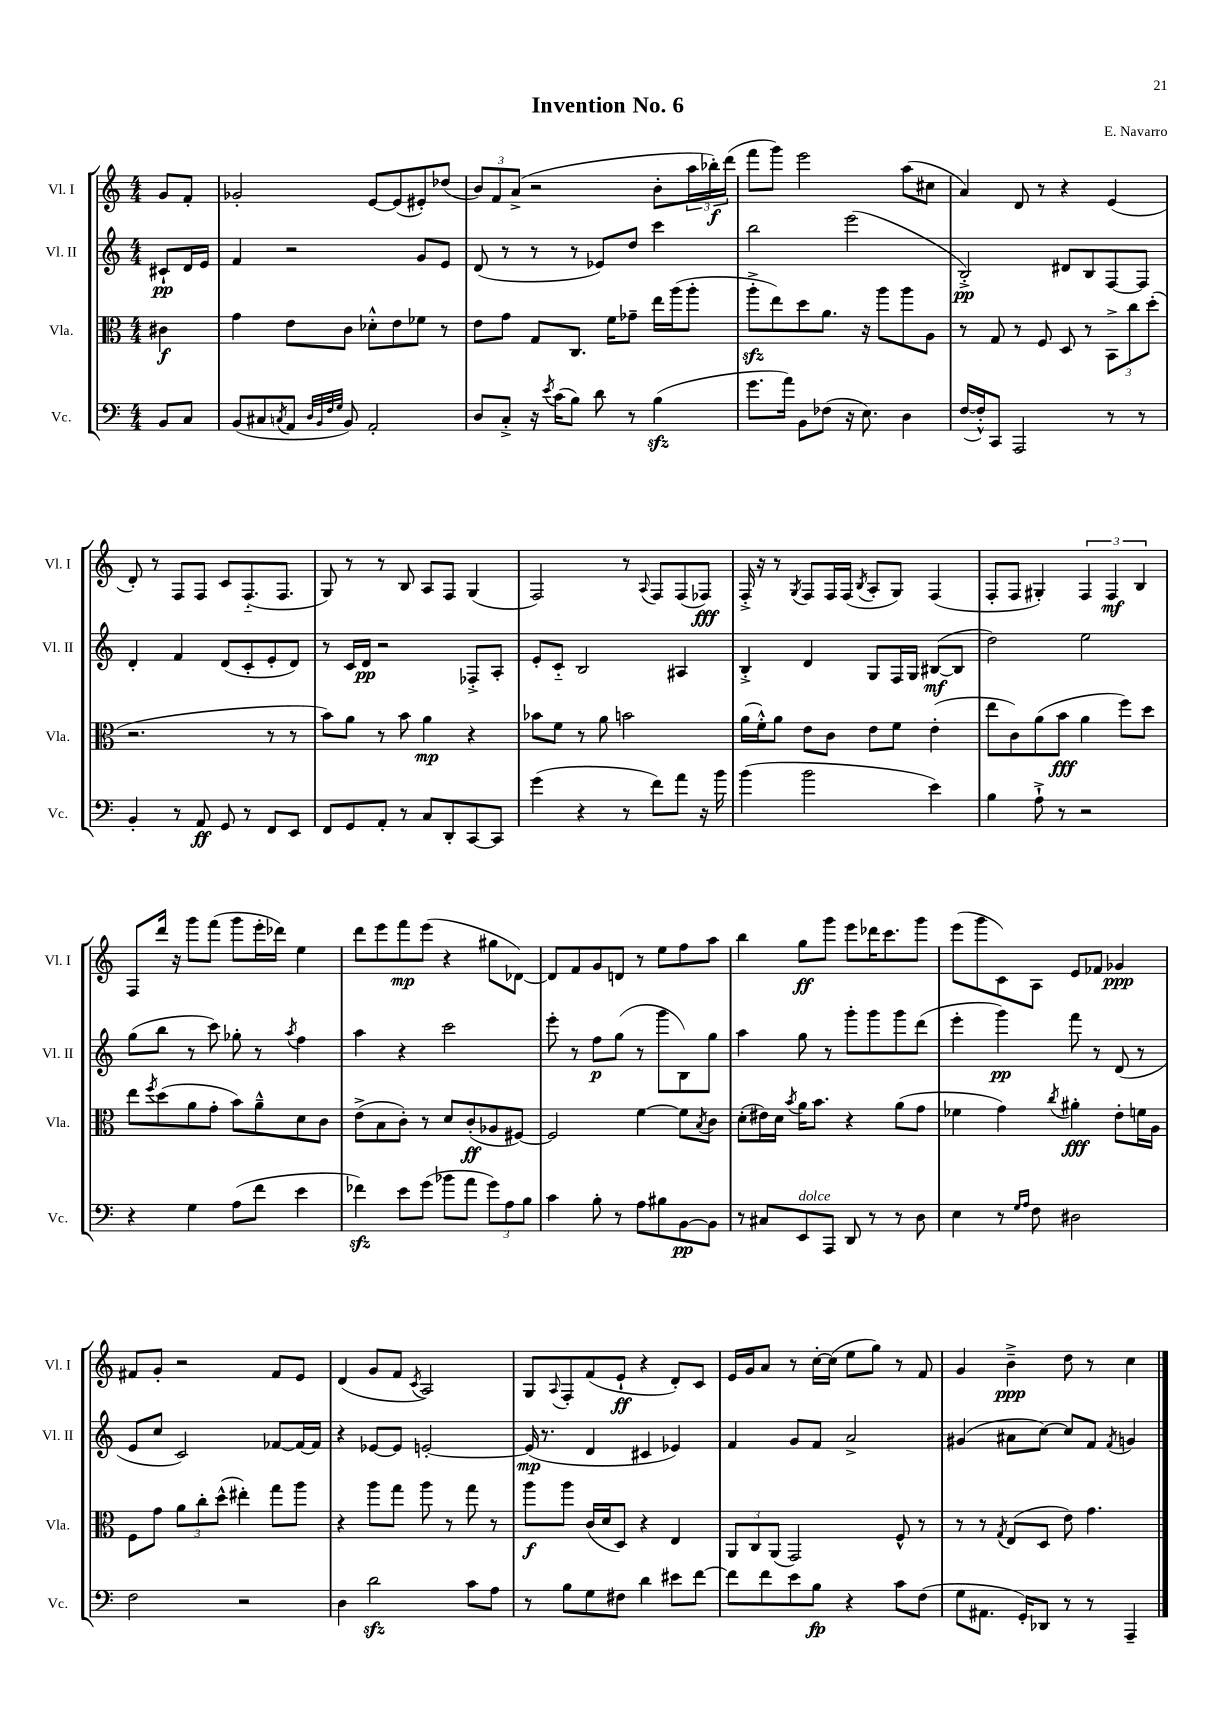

**kern	**dynam	**kern	**dynam	**kern	**dynam	**kern	**dynam
*part4	*part4	*part3	*part3	*part2	*part2	*part1	*part1
*staff4	*staff4	*staff3	*staff3	*staff2	*staff2	*staff1	*staff1
*I"Vc.	*	*I"Vla.	*	*I"Vl. II	*	*I"Vl. I	*
*I'Vc.	*	*I'Vla.	*	*I'Vl. II	*	*I'Vl. I	*
*clefF4	*	*clefC3	*	*clefG2	*	*clefG2	*
*k[]	*	*k[]	*	*k[]	*	*k[]	*
*M4/4	*	*M4/4	*	*M4/4	*	*M4/4	*
=	=	=	=	=	=	=	=
8BB/L	.	4c#X\	f	8c#X`/L	pp	8g/L	.
8C/J	.	.	.	16d/L	.	8f'/J	.
.	.	.	.	16e/JJ	.	.	.
=1	=1	=1	=1	=1	=1	=1	=1
(8BB/L	.	4g\	.	4f/	.	2g-X'/	.
8C#X/	.	.	.	.	.	.	.
8qCn/	.	.	.	.	.	.	.
8AA/J	.	8e\L	.	2r	.	.	.
32qqD/LLL	.	.	.	.	.	.	.
32qqBB/	.	.	.	.	.	.	.
32qqF/	.	.	.	.	.	.	.
32qqG/JJJ	.	.	.	.	.	.	.
8BB/)	.	8c\J	.	.	.	.	.
2AA'/	.	8d-X'^^\L	.	.	.	[8e/L	.
.	.	8e\	.	.	.	(8e/]	.
.	.	8f-X\J	.	8g/L	.	8e#X'/)	.
.	.	8r	.	8e/J	.	(8dd-X/J	.
=2	=2	=2	=2	=2	=2	=2	=2
8D/L	.	8e\L	.	(8d/	.	12b/L)	.
.	.	.	.	.	.	12f/	.
8C'^/J	.	8g\J	.	8r	.	.	.
.	.	.	.	.	.	(12a^/J	.
16r	.	8G/L	.	8r	.	2r	.
8qe/	.	.	.	.	.	.	.
(16c\KL	.	.	.	.	.	.	.
8B\J)	.	8.C/J	.	8r	.	.	.
8d\	.	.	.	8e-X/L)	.	.	.
.	.	16f\KL	.	.	.	.	.
8r	.	8g-X~\J	.	8dd/J	.	.	.
(4Bzz\	.	16ee\LL	.	4ccc\	.	8b'\L	.
.	.	(16aa\J	.	.	.	.	.
.	.	8aa'\J	.	.	.	24aa\L	.
.	.	.	.	.	.	24bb-X'\)	f
.	.	.	.	.	.	(24ddd\JJ	.
=3	=3	=3	=3	=3	=3	=3	=3
8.g\L	.	8aazz'^\L	.	2bb\	.	8fff\L	.
.	.	8ee\)	.	.	.	8ggg\J)	.
16a\Jk)	.	.	.	.	.	.	.
8BB\L	.	8dd\	.	.	.	2eee\	.
(8F-X\J	.	8.a\J	.	.	.	.	.
16r	.	.	.	(2eee\	.	.	.
8.E\)	.	16r	.	.	.	.	.
.	.	8aa\L	.	.	.	.	.
4D\	.	8aa\	.	.	.	(8aa\L	.
.	.	8A\J	.	.	.	8cc#X\J	.
=4	=4	=4	=4	=4	=4	=4	=4
([16F/LL	.	8r	.	2B'^/)	pp	4a/)	.
16F'^^/J])	.	.	.	.	.	.	.
8CC/J	.	8G/	.	.	.	.	.
2AAA/	.	8r	.	.	.	8d/	.
.	.	8F/	.	.	.	8r	.
.	.	8D/	.	8d#X/L	.	4r	.
.	.	8r	.	8B/	.	.	.
8r	.	12BB^\L	.	[8F/	.	(4e/	.
.	.	12cc\	.	.	.	.	.
8r	.	.	.	8F/J]	.	.	.
.	.	(12dd'\J	.	.	.	.	.
!!LO:LB:g=z
=5	=5	=5	=5	=5	=5	=5	=5
4BB'/	.	2.r	.	4d'/	.	8d'/)	.
.	.	.	.	.	.	8r	.
8r	.	.	.	4f/	.	8F/L	.
8AA/	ff	.	.	.	.	8F/J	.
8GG/	.	.	.	(8d/L	.	8c/L	.
8r	.	.	.	8c'/	.	(8.F/	.
8FF/L	.	8r	.	8e'/	.	.	.
.	.	.	.	.	.	8.F/J	.
8EE/J	.	8r	.	8d/J)	.	.	.
=6	=6	=6	=6	=6	=6	=6	=6
8FF/L	.	8b\L)	.	8r	.	8G/)	.
8GG/	.	8a\J	.	16c/LL	.	8r	.
.	.	.	.	16d/JJ	pp	.	.
8AA'/J	.	8r	.	2r	.	8r	.
8r	.	8b\	.	.	.	8B/	.
8C/L	.	4a\	mp	.	.	8A/L	.
8DD'/	.	.	.	.	.	8F/J	.
[8CC/	.	4r	.	8F-X'^/L	.	(4G/	.
8CC/J]	.	.	.	8A'/J	.	.	.
=7	=7	=7	=7	=7	=7	=7	=7
(4g\	.	8b-X\L	.	8e'/L	.	2F/)	.
.	.	8f\J	.	8c/J	.	.	.
4r	.	8r	.	2B/	.	.	.
.	.	8a\	.	.	.	.	.
8r	.	2bn\	.	.	.	8r	.
.	.	.	.	.	.	8qqA/	.
8f\L)	.	.	.	.	.	8F/L	.
8a\J	.	.	.	4A#X/	.	(8F/	.
16r	.	.	.	.	.	8F-X/J)	fff
16b\	.	.	.	.	.	.	.
=8	=8	=8	=8	=8	=8	=8	=8
(4b\	.	(16a\LL	.	4B'^/	.	16F'^/	.
.	.	16f'^^\J)	.	.	.	16r	.
.	.	8a\J	.	.	.	8r	.
.	.	.	.	.	.	8qG/	.
2b\	.	8e\L	.	4d/	.	8F/L	.
.	.	8c\J	.	.	.	16F/L	.
.	.	.	.	.	.	(16F/JJ	.
.	.	.	.	.	.	8qB/	.
.	.	8e\L	.	8G/L	.	8A'/L	.
.	.	8f\J	.	16F/L	.	8G/J)	.
.	.	.	.	16G/JJ	.	.	.
4e\)	.	(4e'\	.	([8B#X/L	mf	(4F/	.
.	.	.	.	8B#/J]	.	.	.
=9	=9	=9	=9	=9	=9	=9	=9
4B\	.	8ee\L	.	2dd\)	.	8F'/L	.
.	.	8c\)	.	.	.	8F/J	.
8A`^\	.	(8a\	.	.	.	4G#X'/)	.
8r	.	8b\J	fff	.	.	.	.
2r	.	4a\	.	2ee\	.	6F/	.
.	.	.	.	.	.	6F/	mf
.	.	8ff\L)	.	.	.	.	.
.	.	.	.	.	.	6B/	.
.	.	8dd\J	.	.	.	.	.
!!LO:LB:g=z
=10	=10	=10	=10	=10	=10	=10	=10
4r	.	8ee\L	.	(8gg\L	.	8F/L	.
.	.	8qff/	.	.	.	.	.
.	.	(8dd\	.	8bb\J	.	16ddd/Jk	.
.	.	.	.	.	.	16r	.
4G\	.	8a\	.	8r	.	8ggg\L	.
.	.	8g'\J	.	8ccc\)	.	(8fff\J	.
(8A\L	.	8b\L)	.	8gg-X'\	.	8ggg\L	.
8f\J	.	8a~^^\	.	8r	.	16eee'\L	.
.	.	.	.	.	.	16ddd-X\JJ)	.
.	.	.	.	8qaa/	.	.	.
4e\	.	8d\	.	4ff\	.	4ee\	.
.	.	8c\J	.	.	.	.	.
=11	=11	=11	=11	=11	=11	=11	=11
4f-Xzz\)	.	(8e^\L	.	4aa\	.	8ddd\L	.
.	.	8B\	.	.	.	8eee\	.
8e\L	.	8c'\J)	.	4r	.	8fff\	mp
(8g\J	.	8r	.	.	.	(8eee\J	.
8b-X\L	.	8d/L	.	2ccc\	.	4r	.
8a\J	.	(8c'/	ff	.	.	.	.
12g\L)	.	8A-X/	.	.	.	8gg#X\L	.
12A\	.	.	.	.	.	.	.
.	.	[8F#X/J)	.	.	.	[8d-X\J)	.
12B\J	.	.	.	.	.	.	.
=12	=12	=12	=12	=12	=12	=12	=12
4c\	.	2F#/]	.	8eee'\	.	8d-/L]	.
.	.	.	.	8r	.	8f/	.
8B'\	.	.	.	8ff\L	p	8g/	.
8r	.	.	.	(8gg\J	.	8dn/J	.
8A\L	.	[4f\	.	8r	.	8r	.
8B#X\	.	.	.	8ggg\L	.	8ee\L	.
[8BB\	pp	8f\L]	.	8B\)	.	8ff\	.
.	.	8qB/	.	.	.	.	.
8BB\J]	.	8c\J	.	8gg\J	.	8aa\J	.
=13	=13	=13	=13	=13	=13	=13	=13
8r	.	(8d'\L	.	4aa\	.	4bb\	.
8C#X/L	.	16e#X\L)	.	.	.	.	.
.	.	16d\JJ	.	.	.	.	.
.	.	8qb/	.	.	.	.	.
!LO:TX:a:i:t=dolce	!	!	!	!	!	!	!
8EE/	.	16a\KL	.	8gg\	.	8gg\L	ff
.	.	8.b\J	.	.	.	.	.
8AAA/J	.	.	.	8r	.	8ggg\J	.
8DD/	.	4r	.	8ggg'\L	.	8eee\L	.
8r	.	.	.	8ggg\	.	16ddd-X\K	.
.	.	.	.	.	.	8.ccc\	.
8r	.	(8a\L	.	8ggg\	.	.	.
8D\	.	8g\J	.	(8ddd\J	.	8ggg\J	.
=14	=14	=14	=14	=14	=14	=14	=14
4E\	.	4f-X\	.	4eee'\	.	(8eee\L	.
.	.	.	.	.	.	8ggg\	.
8r	.	4g\)	.	4ggg\)	pp	8c\)	.
16qqG/LL	.	.	.	.	.	.	.
16qqA/JJ	.	.	.	.	.	.	.
8F\	.	.	.	.	.	8A\J	.
.	.	8qcc/	.	.	.	.	.
2D#X\	.	4a#X'\	fff	8fff\	.	8e/L	.
.	.	.	.	8r	.	8f-X/J	.
.	.	8e'\L	.	(8d/	.	4g-X/	ppp
.	.	16fn\L	.	8r	.	.	.
.	.	16A\JJ	.	.	.	.	.
!!LO:LB:g=z
=15	=15	=15	=15	=15	=15	=15	=15
2F\	.	8F\L	.	8e/L	.	8f#X/L	.
.	.	8g\J	.	8cc/J	.	8g'/J	.
.	.	12a\L	.	2c/)	.	2r	.
.	.	12cc'\	.	.	.	.	.
.	.	(12dd^^\J	.	.	.	.	.
2r	.	4ee#X'\)	.	.	.	.	.
.	.	8gg\L	.	[8f-X/L	.	8f#/L	.
.	.	8aa\J	.	16f-/L_	.	8e/J	.
.	.	.	.	16f-/JJ]	.	.	.
=16	=16	=16	=16	=16	=16	=16	=16
4D\	.	4r	.	4r	.	(4d/	.
2dzz\	.	8aa\L	.	[8e-X/L	.	8g/L	.
.	.	8gg\J	.	8e-/J]	.	8f/J	.
.	.	.	.	.	.	8qc/	.
.	.	8aa\	.	[2en'/	.	2A/)	.
.	.	8r	.	.	.	.	.
8c\L	.	8gg\	.	.	.	.	.
8A\J	.	8r	.	.	.	.	.
=17	=17	=17	=17	=17	=17	=17	=17
8r	.	8aa\L	f	(16e/]	mp	8G/L	.
.	.	.	.	8.r	.	.	.
.	.	.	.	.	.	8qqA/	.
8B\L	.	8aa\J	.	.	.	8F'/	.
8G\	.	(16c/LL	.	4d/	.	(8f/	.
.	.	16d/J	.	.	.	.	.
8F#X\J	.	8D/J)	.	.	.	8e`/J	ff
4d\	.	4r	.	4c#X/	.	4r	.
8e#X\L	.	4E/	.	4e-X/)	.	8d'/L)	.
[8f\J	.	.	.	.	.	8c/J	.
=18	=18	=18	=18	=18	=18	=18	=18
8f\L]	.	12AA/L	.	4f/	.	16e/LL	.
.	.	.	.	.	.	16g/J	.
.	.	12C/	.	.	.	.	.
8f\	.	.	.	.	.	8a/J	.
.	.	(12AA/J	.	.	.	.	.
8e\	.	2GG/)	.	8g/L	.	8r	.
8B\J	fp	.	.	8f/J	.	[16cc'\LL	.
.	.	.	.	.	.	(16cc\JJ]	.
4r	.	.	.	2a^/	.	8ee\L	.
.	.	.	.	.	.	8gg\J)	.
8c\L	.	8F^^/	.	.	.	8r	.
(8F\J	.	8r	.	.	.	8f/	.
=19	=19	=19	=19	=19	=19	=19	=19
8G\L	.	8r	.	(4g#X/	.	4g/	.
8.AA#X\J	.	8r	.	.	.	.	.
.	.	8qG/	.	.	.	.	.
.	.	(8E/L	.	8a#X\L	.	4b~^\	ppp
16GG'/KL)	.	.	.	.	.	.	.
8DD-X/J	.	8D/J	.	[8cc\J)	.	.	.
8r	.	8e\)	.	8cc/L]	.	8dd\	.
8r	.	4.g\	.	8f/J	.	8r	.
.	.	.	.	8qf/	.	.	.
4AAA~/	.	.	.	4gn/	.	4cc\	.
==	==	==	==	==	==	==	==
*-	*-	*-	*-	*-	*-	*-	*-
